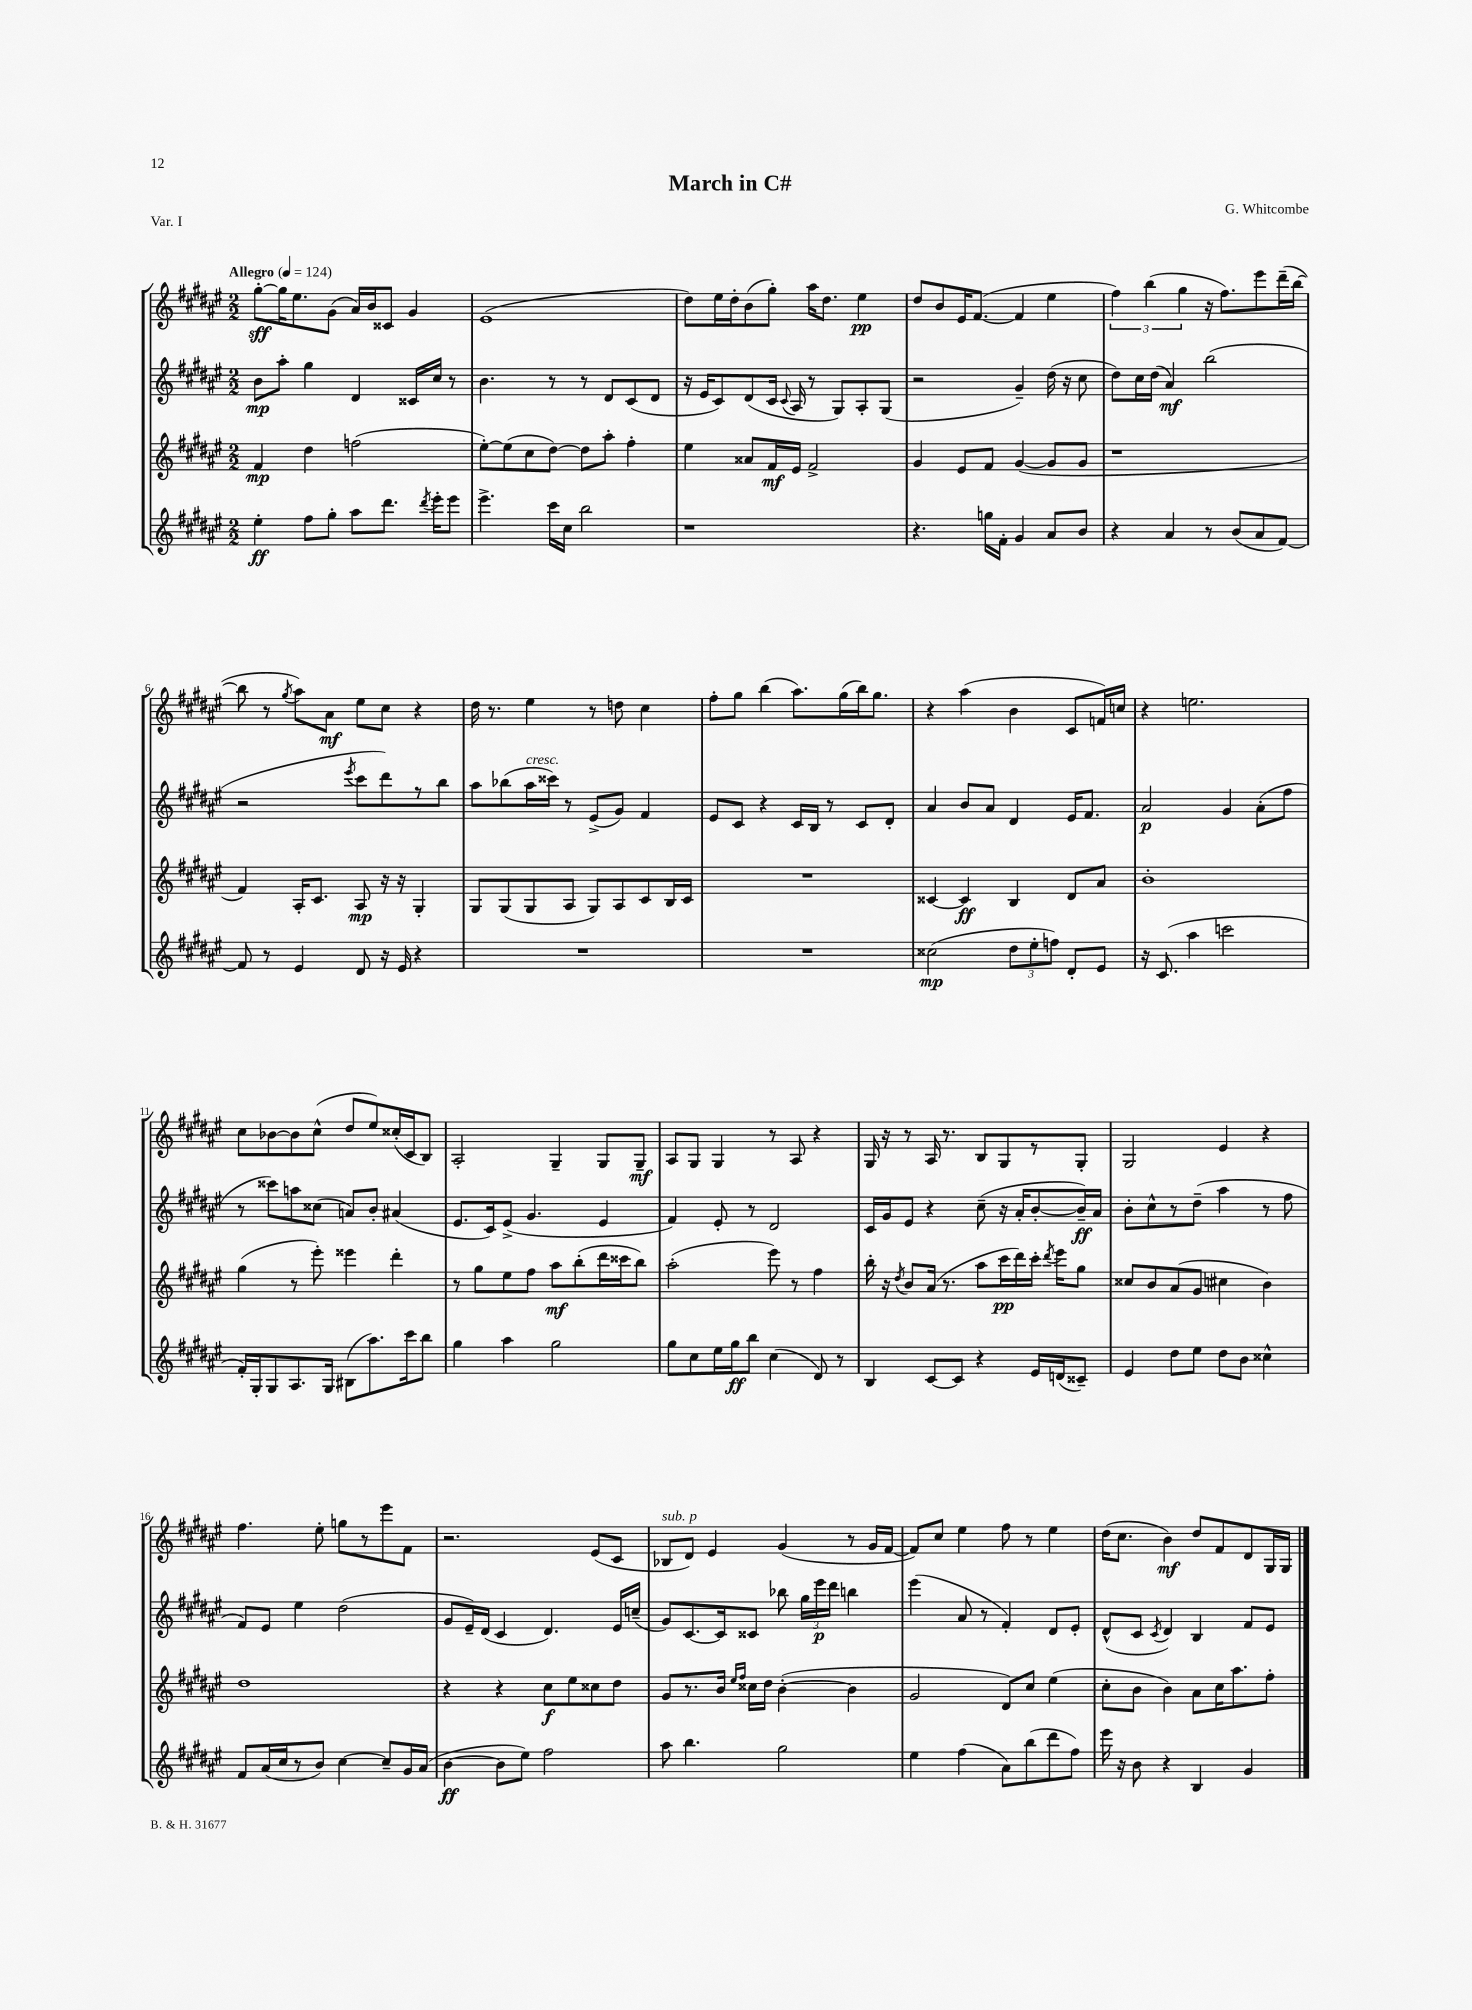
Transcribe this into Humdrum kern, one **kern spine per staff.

**kern	**dynam	**kern	**dynam	**kern	**dynam	**kern	**dynam
*part4	*part4	*part3	*part3	*part2	*part2	*part1	*part1
*staff4	*staff4	*staff3	*staff3	*staff2	*staff2	*staff1	*staff1
*clefG2	*	*clefG2	*	*clefG2	*	*clefG2	*
*k[f#c#g#d#a#e#]	*	*k[f#c#g#d#a#e#]	*	*k[f#c#g#d#a#e#]	*	*k[f#c#g#d#a#e#]	*
*M2/2	*	*M2/2	*	*M2/2	*	*M2/2	*
*MM124	*	*MM124	*	*MM124	*	*MM124	*
=1	=1	=1	=1	=1	=1	=1	=1
!	!	!	!	!	!	!LO:TX:a:B:t=Allegro	!
4ee#'\	ff	4f#/	mp	8b\L	mp	[8gg#'\L	sff
.	.	.	.	8aa#'\J	.	16gg#\K]	.
.	.	.	.	.	.	8.ee#\	.
8ff#\L	.	4dd#\	.	4gg#\	.	.	.
8gg#'\J	.	.	.	.	.	(8g#\J	.
8aa#\L	.	(2ffn\	.	4d#/	.	16a#/LL)	.
.	.	.	.	.	.	16b/J	.
8.ddd#\J	.	.	.	.	.	8c##X/J	.
.	.	.	.	16c##X/LL	.	4g#/	.
8qddd#/	.	.	.	.	.	.	.
16eee#'\KL	.	.	.	16cc#/JJ	.	.	.
8eee#\J	.	.	.	8r	.	.	.
=2	=2	=2	=2	=2	=2	=2	=2
4.eee#^\	.	[8ee#'\L)	.	4.b\	.	(1e#	.
.	.	(8ee#\]	.	.	.	.	.
.	.	8cc#\	.	.	.	.	.
16ccc#\LL	.	[8dd#\J)	.	8r	.	.	.
16cc#\JJ	.	.	.	.	.	.	.
2bb\	.	8dd#\L]	.	8r	.	.	.
.	.	8aa#'\J	.	8d#/L	.	.	.
.	.	4ff#'\	.	(8c#/	.	.	.
.	.	.	.	8d#/J	.	.	.
=3	=3	=3	=3	=3	=3	=3	=3
1r	.	4ee#\	.	16r	.	8dd#\L)	.
.	.	.	.	16e#/KL	.	.	.
.	.	.	.	8c#/)	.	16ee#\L	.
.	.	.	.	.	.	16dd#'\J	.
.	.	8a##X/L	.	(8d#/	.	(8b\	.
.	.	16f#/L	mf	16c#/Jk	.	8gg#'\J)	.
.	.	.	.	8qqc#/	.	.	.
.	.	16e#/JJ	.	16A#/	.	.	.
.	.	2f#^/	.	8r	.	16aa#\KL	.
.	.	.	.	.	.	8.dd#\J	.
.	.	.	.	8G#/L)	.	.	.
.	.	.	.	8A#'/	.	4ee#\	pp
.	.	.	.	(8G#/J	.	.	.
=4	=4	=4	=4	=4	=4	=4	=4
4.r	.	4g#/	.	2r	.	8dd#/L	.
.	.	.	.	.	.	8b/	.
.	.	8e#/L	.	.	.	16e#/K	.
.	.	.	.	.	.	([8.f#/J	.
16ggn\LL	.	8f#/J	.	.	.	.	.
16f#'\JJ	.	.	.	.	.	.	.
4g#/	.	([4g#/	.	4g#~/)	.	4f#/]	.
8a#/L	.	8g#/L]	.	(16dd#\	.	4ee#\	.
.	.	.	.	16r	.	.	.
8b/J	.	8g#/J	.	8cc#\	.	.	.
=5	=5	=5	=5	=5	=5	=5	=5
4r	.	1r	.	8dd#\L)	.	6ff#\)	.
.	.	.	.	16cc#\L	.	.	.
.	.	.	.	.	.	(6bb\	.
.	.	.	.	(16dd#\JJ	.	.	.
4a#/	.	.	.	4a#/)	mf	.	.
.	.	.	.	.	.	6gg#\	.
8r	.	.	.	(2bb\	.	16r	.
.	.	.	.	.	.	8.ff#\L)	.
(8b/L	.	.	.	.	.	.	.
8a#/	.	.	.	.	.	8eee#\	.
[8f#/J)	.	.	.	.	.	(16ddd#~\L	.
.	.	.	.	.	.	[16bb\JJ	.
!!LO:LB:g=z
=6	=6	=6	=6	=6	=6	=6	=6
8f#/]	.	4f#/)	.	2r	.	8bb\]	.
8r	.	.	.	.	.	8r	.
.	.	.	.	.	.	8qgg#/	.
4e#/	.	16A#'/KL	.	.	.	8aa#\L)	.
.	.	8.c#/J	.	.	.	.	.
.	.	.	.	.	.	8a#\J	mf
.	.	.	.	8qeee#/	.	.	.
8d#/	.	8A#/	mp	8ccc#\L	.	8ee#\L	.
16r	.	16r	.	8ddd#\)	.	8cc#\J	.
16e#/	.	16r	.	.	.	.	.
4r	.	4G#'/	.	8r	.	4r	.
.	.	.	.	8bb\J	.	.	.
=7	=7	=7	=7	=7	=7	=7	=7
1r	.	8G#/L	.	8aa#\L	.	16dd#\	.
.	.	.	.	.	.	8.r	.
.	.	(8G#/	.	(8bb-X\	.	.	.
!	!	!	!	!LO:TX:a:i:t=cresc.	!	!	!
.	.	8G#/	.	16aa#\L	.	4ee#\	.
.	.	.	.	16ccc##X\JJ)	.	.	.
.	.	8A#/J	.	8r	.	.	.
.	.	8G#/L)	.	(8e#^/L	.	8r	.
.	.	8A#/	.	8g#/J)	.	8ddn\	.
.	.	8c#/	.	4f#/	.	4cc#\	.
.	.	16B/L	.	.	.	.	.
.	.	16c#/JJ	.	.	.	.	.
=8	=8	=8	=8	=8	=8	=8	=8
1r	.	1r	.	8e#/L	.	8ff#'\L	.
.	.	.	.	8c#/J	.	8gg#\J	.
.	.	.	.	4r	.	(4bb\	.
.	.	.	.	16c#/LL	.	8.aa#\L)	.
.	.	.	.	16B/JJ	.	.	.
.	.	.	.	8r	.	.	.
.	.	.	.	.	.	(16gg#\L	.
.	.	.	.	8c#/L	.	16bb\J)	.
.	.	.	.	.	.	8.gg#\J	.
.	.	.	.	8d#'/J	.	.	.
=9	=9	=9	=9	=9	=9	=9	=9
(2cc##X\	mp	[4c##X/	.	4a#/	.	4r	.
.	.	4c##/]	ff	8b/L	.	(4aa#\	.
.	.	.	.	8a#/J	.	.	.
12dd#\L	.	4B/	.	4d#/	.	4b\	.
12ee#'\	.	.	.	.	.	.	.
12ffn\J)	.	.	.	.	.	.	.
8d#'/L	.	8d#/L	.	16e#/KL	.	8c#/L	.
.	.	.	.	8.f#/J	.	.	.
8e#/J	.	8a#/J	.	.	.	16fn/L)	.
.	.	.	.	.	.	16ccn/JJ	.
=10	=10	=10	=10	=10	=10	=10	=10
16r	.	1b'	.	2a#/	p	4r	.
(8.c#/	.	.	.	.	.	.	.
4aa#\	.	.	.	.	.	2.een\	.
2cccn\	.	.	.	4g#/	.	.	.
.	.	.	.	(8a#'\L	.	.	.
.	.	.	.	8ff#\J	.	.	.
!!LO:LB:g=z
=11	=11	=11	=11	=11	=11	=11	=11
16f#'/LL)	.	(4gg#\	.	8r	.	8cc#\L	.
16G#'/J	.	.	.	.	.	.	.
8G#/	.	.	.	8ccc##X\L)	.	[8b-X\	.
8.A#/	.	8r	.	8aan\	.	8b-\]	.
.	.	8eee#'\)	.	(8cc##X\J	.	(8cc#^^\J	.
16G#/Jk	.	.	.	.	.	.	.
(8B#X\L	.	4eee##X\	.	8an/L)	.	8dd#/L	.
8.aa#\)	.	.	.	8b'/J	.	8ee#/)	.
.	.	4ddd#'\	.	(4a#X/	.	(16cc##X'/L	.
16ccc#\k	.	.	.	.	.	16c#/J	.
8bb\J	.	.	.	.	.	8B/J)	.
=12	=12	=12	=12	=12	=12	=12	=12
4gg#\	.	8r	.	8.e#/L	.	2A#'/	.
.	.	8gg#\L	.	.	.	.	.
.	.	.	.	16c#/k)	.	.	.
4aa#\	.	8ee#\	.	(8e#^/J	.	.	.
.	.	8ff#\J	.	4.g#/	.	.	.
2gg#\	.	8aa#\L	mf	.	.	4G#~/	.
.	.	(8bb'\	.	.	.	.	.
.	.	16ddd#\L	.	4e#/	.	8G#/L	.
.	.	16ccc##X\J	.	.	.	.	.
.	.	8bb\J)	.	.	.	8G#~/J	mf
=13	=13	=13	=13	=13	=13	=13	=13
8gg#\L	.	(2aa#'\	.	4f#/)	.	8A#/L	.
8cc#\	.	.	.	.	.	8G#/J	.
16ee#\L	.	.	.	8e#'/	.	4G#/	.
16gg#\J	ff	.	.	.	.	.	.
8bb\J	.	.	.	8r	.	.	.
(4cc#\	.	8eee#\)	.	2d#/	.	8r	.
.	.	8r	.	.	.	8A#/	.
8d#/)	.	4ff#\	.	.	.	4r	.
8r	.	.	.	.	.	.	.
=14	=14	=14	=14	=14	=14	=14	=14
4B/	.	16bb'\	.	16c#/LL	.	16G#/	.
.	.	16r	.	16g#/J	.	16r	.
.	.	8qdd#/	.	.	.	.	.
.	.	8b/L	.	8e#/J	.	8r	.
[8c#/L	.	(16a#/Jk	.	4r	.	16A#/	.
.	.	8.r	.	.	.	8.r	.
8c#/J]	.	.	.	.	.	.	.
4r	.	8aa#\L	.	(8cc#~\	.	8B/L	.
.	.	16ccc#\L	pp	16r	.	8G#/	.
.	.	16ddd#\)	.	16a#'/KL	.	.	.
16e#/LL	.	16ccc#'\JJ	.	[8b'/	.	8r	.
.	.	8qddd#/	.	.	.	.	.
(16dn/J	.	16eee#\KL	.	.	.	.	.
8c##X~/J)	.	8gg#\J	.	16b~/L])	ff	8G#'/J	.
.	.	.	.	16a#/JJ	.	.	.
=15	=15	=15	=15	=15	=15	=15	=15
4e#/	.	8cc##X/L	.	8b'\L	.	2G#/	.
.	.	8b/	.	8cc#^^\	.	.	.
8dd#\L	.	(8a#/	.	8r	.	.	.
8ee#\J	.	8g#/J	.	(8dd#~\J	.	.	.
8dd#\L	.	4cc#X\	.	4aa#\	.	4e#/	.
8b\J	.	.	.	.	.	.	.
4cc##X^^\	.	4b\)	.	8r	.	4r	.
.	.	.	.	8ff#\	.	.	.
!!LO:LB:g=z
=16	=16	=16	=16	=16	=16	=16	=16
8f#/L	.	1dd#	.	8f#/L)	.	4.ff#\	.
(16a#/L	.	.	.	8e#/J	.	.	.
16cc#/J	.	.	.	.	.	.	.
8r	.	.	.	4ee#\	.	.	.
8b/J)	.	.	.	.	.	8ee#'\	.
[4cc#\	.	.	.	(2dd#\	.	8ggn\L	.
.	.	.	.	.	.	8r	.
8cc#~/L]	.	.	.	.	.	8eee#\	.
16g#/L	.	.	.	.	.	8f#\J	.
(16a#/JJ	.	.	.	.	.	.	.
=17	=17	=17	=17	=17	=17	=17	=17
[4b\	ff	4r	.	8g#/L	.	2.r	.
.	.	.	.	16e#~/L)	.	.	.
.	.	.	.	(16d#/JJ	.	.	.
8b\L]	.	4r	.	4c#/	.	.	.
8ee#\J)	.	.	.	.	.	.	.
2ff#\	.	8cc#\L	f	4.d#/)	.	.	.
.	.	8ee#\	.	.	.	.	.
.	.	8cc##X\	.	.	.	(8e#/L	.
.	.	8dd#\J	.	16e#/LL	.	8c#/J	.
.	.	.	.	(16ccn~/JJ	.	.	.
=18	=18	=18	=18	=18	=18	=18	=18
!	!	!	!	!	!	!LO:TX:a:i:t=sub. p	!
8aa#\	.	8g#/L	.	8g#/L)	.	8B-X/L	.
4.bb\	.	8.r	.	[8.c#/	.	8d#/J)	.
.	.	.	.	.	.	4e#/	.
.	.	16b/Jk	.	16c#/k]	.	.	.
.	.	16qqee#/LL	.	.	.	.	.
.	.	16qqff#/JJ	.	.	.	.	.
.	.	16cc##X\LL	.	8c##X/J	.	.	.
.	.	16dd#\JJ	.	.	.	.	.
2gg#\	.	([4b'\	.	8bb-X\	.	(4g#/	.
.	.	.	.	24gg#\LL	.	.	.
.	.	.	.	24eee#\	p	.	.
.	.	.	.	24ddd#\JJ	.	.	.
.	.	4b\]	.	4bbn\	.	8r	.
.	.	.	.	.	.	16g#/LL	.
.	.	.	.	.	.	[16f#/JJ	.
=19	=19	=19	=19	=19	=19	=19	=19
4ee#\	.	2g#/	.	(4eee#\	.	8f#/L])	.
.	.	.	.	.	.	8cc#/J	.
(4ff#\	.	.	.	8a#/	.	4ee#\	.
.	.	.	.	8r	.	.	.
8a#\L)	.	8d#/L)	.	4f#'/)	.	8ff#\	.
(8bb\	.	8cc#/J	.	.	.	8r	.
8ddd#\	.	(4ee#\	.	8d#/L	.	4ee#\	.
8ff#\J)	.	.	.	8e#'/J	.	.	.
=20	=20	=20	=20	=20	=20	=20	=20
16eee#\	.	8cc#'\L	.	(8d#^^/L	.	(16dd#\KL	.
16r	.	.	.	.	.	8.cc#\J	.
8b\	.	8b\J	.	8c#/J	.	.	.
.	.	.	.	8qc#/	.	.	.
4r	.	4b\)	.	4d#/)	.	4b\)	mf
4B/	.	8a#\L	.	4B/	.	8dd#/L	.
.	.	16cc#\K	.	.	.	8f#/	.
.	.	8.aa#\	.	.	.	.	.
4g#/	.	.	.	8f#/L	.	8d#/	.
.	.	8ff#'\J	.	8e#/J	.	16G#/L	.
.	.	.	.	.	.	16G#/JJ	.
==	==	==	==	==	==	==	==
*-	*-	*-	*-	*-	*-	*-	*-
